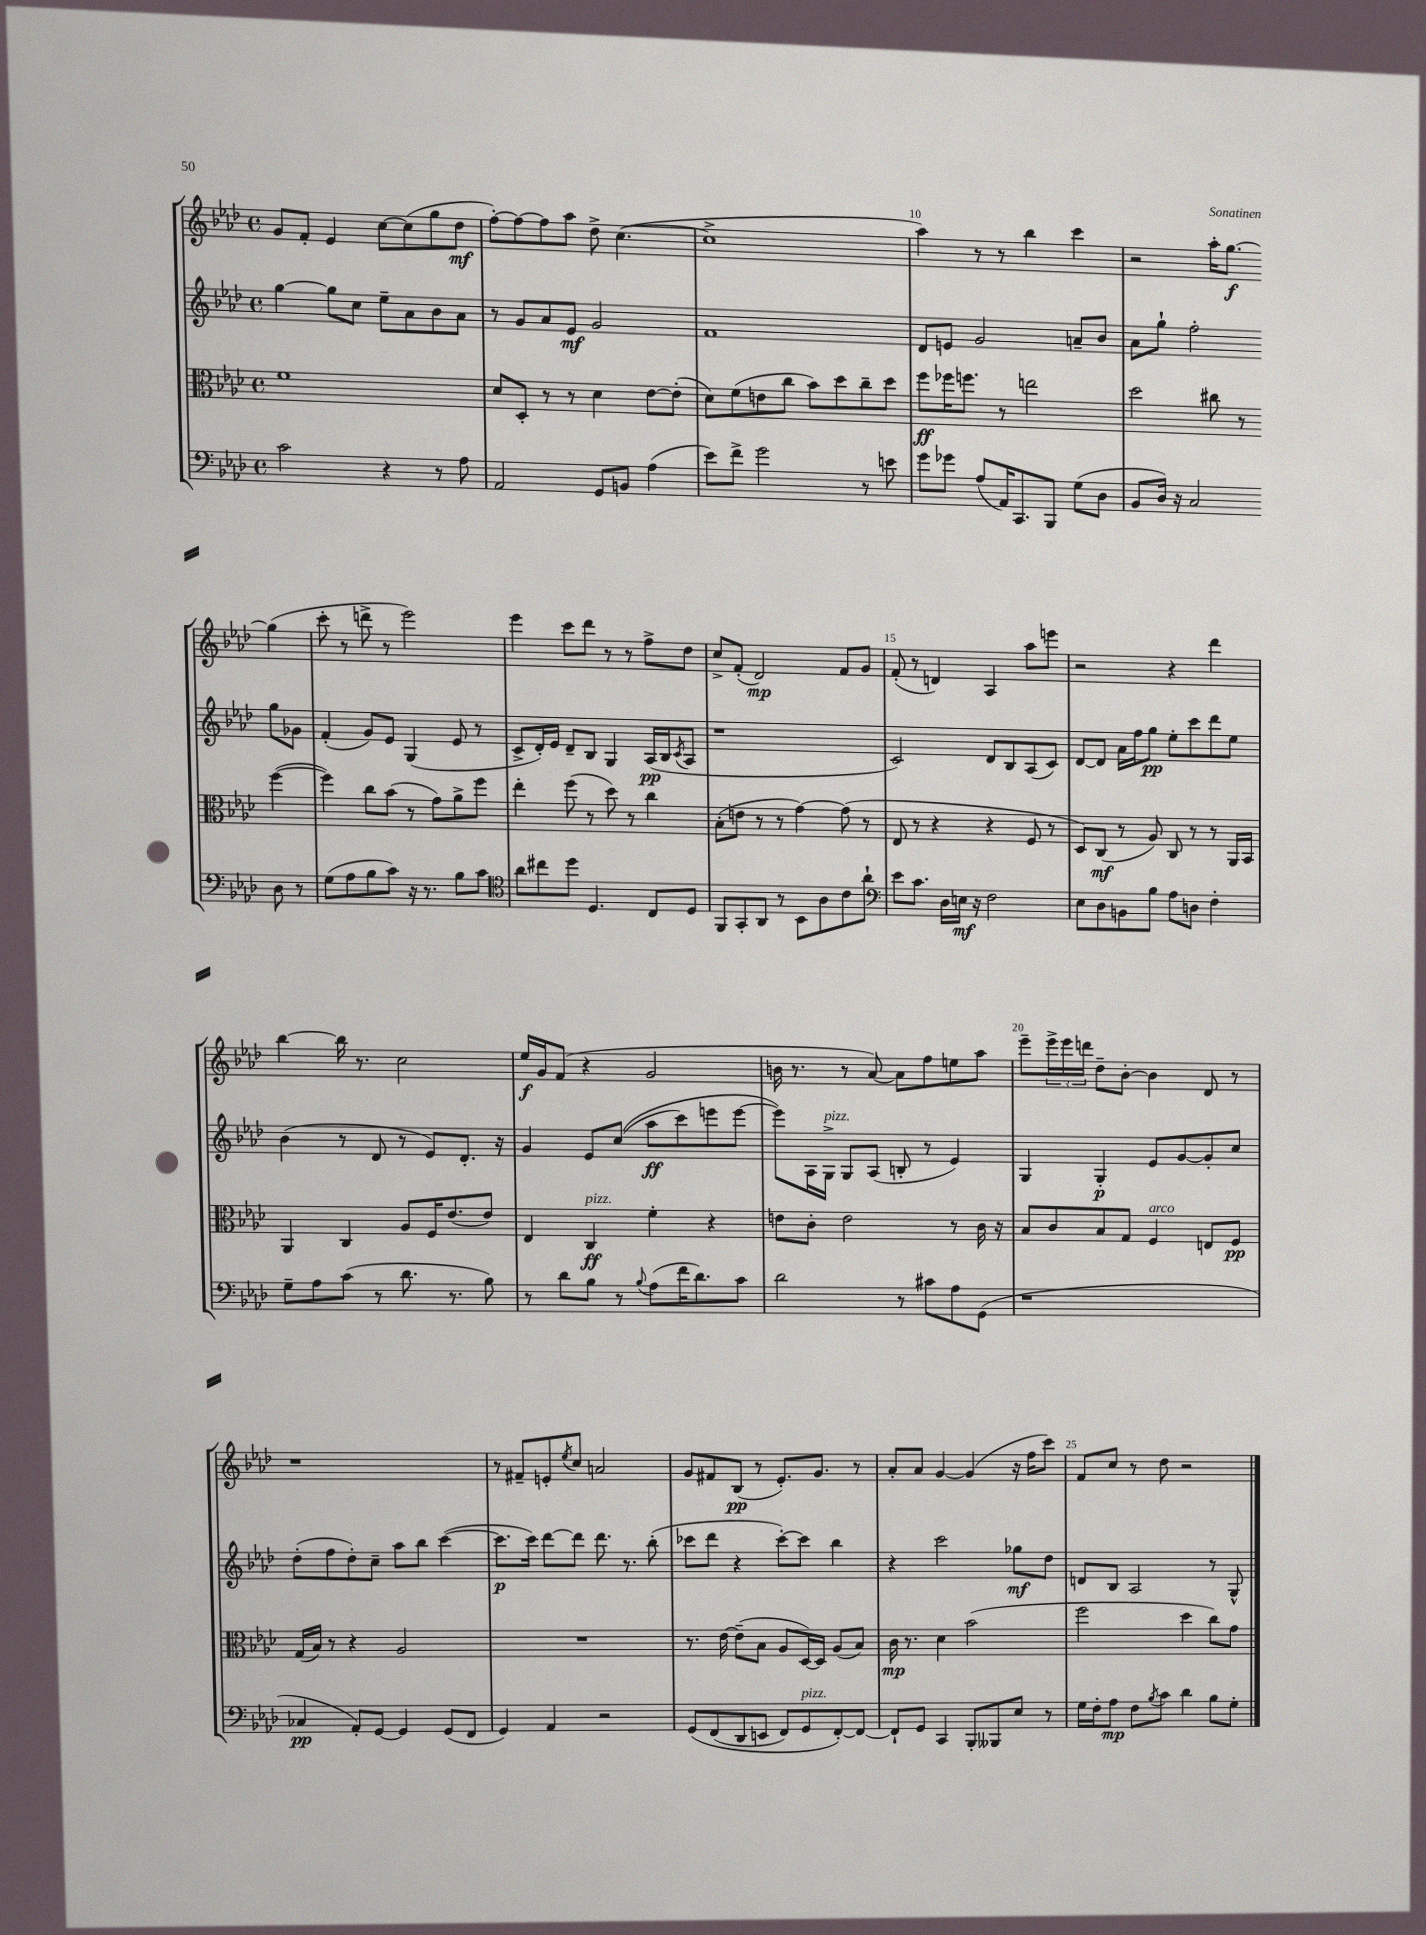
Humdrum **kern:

**kern	**kern	**kern	**kern
*staff4	*staff3	*staff2	*staff1
*clefF4	*clefC3	*clefG2	*clefG2
*k[b-e-a-d-]	*k[b-e-a-d-]	*k[b-e-a-d-]	*k[b-e-a-d-]
*M4/4	*M4/4	*M4/4	*M4/4
*met(c)	*met(c)	*met(c)	*met(c)
2c	1f	[4gg	8g
.	.	.	8f'
.	.	8gg]	4e-
.	.	8cc	.
4r	.	8ee-~	[8cc
.	.	8a-	(8cc]
8r	.	8b-	8gg
8A-	.	8a-	8dd-
=	=	=	=
2AA-	8d-	8r	[8ff')
.	8D-'	8g	8ff_
.	8r	8a-	8ff]
.	8r	8e-	8aa-
8GG	4d-	2g	8dd-^
8BB	.	.	([4.cc
(4A-	[8e-	.	.
.	(8e-']	.	.
=	=	=	=
8e-)	8d-)	1f	1cc^]
8f^	(8f	.	.
2g	8e	.	.
.	8cc	.	.
.	8b-)	.	.
.	8dd-	.	.
8r	8cc~	.	.
8e	8dd-	.	.
=	=	=	=
8g	8ff	8d-	4aa-)
8g-	16ff-	8e	.
.	8.ff	.	.
(8A-	.	2g	8r
16AA-)	8r	.	8r
8.CC	.	.	.
.	2ee	.	4bb-
8BBB-	.	.	.
(8G	.	8a~	4ccc
8D-	.	8b-	.
=	=	=	=
8BB-	2dd-	8a-	2r
16D-)	.	8gg`	.
16r	.	.	.
2C	.	2ff'	.
.	8cc#	.	16aa-'
.	.	.	[8.gg
.	8r	.	.
8D-	([4ff	8gg	(4gg]
8r	.	8g-	.
=	=	=	=
(8G	4ff])	(4f'	8ccc'
8A-	.	.	8r
8B-	8cc	8g)	8ddd^
8c)	(8b-	8e-	8r
16r	8r	(4G	2eee-)
8.r	.	.	.
.	8g)	.	.
8B-	8a-^	8e-	.
8c	8ff	8r	.
=	=	=	=
*clefC4	*	*	*
8a-	4ee-'	8c^	4eee-
8cc#	.	16d-')	.
.	.	16e-	.
8dd-	(8ff	8d-~	8ccc
4.D-	8r	8B-	8ddd-
.	8dd-)	4G	8r
.	8r	.	8r
8C	4cc	(16A-	8ff^
.	.	16B-	.
.	.	8qc	.
8D-	.	8A-	8dd-
=	=	=	=
8FF	(8B-'	1r	8cc^
8GG'	8e	.	(8f'
8AA-	8r	.	2d-)
8r	8r	.	.
8BB-	[4g)	.	.
8A-	.	.	.
8c	(8g]	.	8f
8a-`	8r	.	8g
=	=	=	=
*clefF4	*	*	*
8e-	8E-	2c)	(8f'
8.c	8r	.	8r
.	4r	.	4d)
16D-	.	.	.
16E	.	.	.
16r	.	.	.
2F	4r	8d-	4A-
.	.	8B-	.
.	8F	(8A-	8aa-
.	8r	8c)	8eee
=	=	=	=
8E-	8D-)	[8d-	2r
8D-	(8C	8d-]	.
8BB	8r	16a-	.
.	.	16ff	.
8B-	8A-)	8gg	.
8A-	8C	8ee-'	4r
8D	8r	8ccc	.
4F'	8r	8ddd-	4ddd-
.	16AA-	8ee-	.
.	16BB-	.	.
=	=	=	=
8G~	4AA-	(4b-	[4bb-
8A-	.	.	.
(8c	4C	8r	16bb-]
.	.	.	8.r
8r	.	8d-	.
8.d-	8A-	8r	2cc
.	16F	8e-)	.
8.r	(8.e-	.	.
.	.	8.d-'	.
8B-)	8e-)	.	.
.	.	16r	.
=	=	=	=
8r	4E-	4g	16ee-
.	.	.	16g
8d-	.	.	(8f
8B-	4C	8e-	4r
8r	.	&((8cc	.
8qqB-	.	.	.
(8A-	4f'	8aa-	2g
16f	.	8ccc)	.
8.d-)	.	.	.
.	4r	8eee	.
8c	.	[8eee	.
=	=	=	=
2d-	8e	8eee]&)	16b
.	.	.	8.r
.	8c'	16A-	.
.	.	16G^	.
.	2e	8G	8r
.	.	(8A-	[8a-)
8r	.	8B'	8a-]
8c#	.	8r	8ff
8A-	8r	4e-)	8ee
(8GG	16c	.	8aa-
.	16r	.	.
=	=	=	=
1r	8B-	4G	8eee-~
.	8c	.	24eee-^
.	.	.	24eee-
.	.	.	24ddd
.	8B-	4G'	8dd-~
.	8G	.	[8b-'
.	4F	8e-	4b-]
.	.	[8g	.
.	8E	8g']	8d-
.	8F	8cc	8r
=	=	=	=
4C-	(16G	(8dd-'	1r
.	16B-)	.	.
.	8r	8ff	.
8AA-')	4r	8dd-')	.
[8GG	.	8cc~	.
4GG]	2A-	8aa-	.
.	.	8bb-	.
(8GG	.	([4ccc	.
8FF	.	.	.
=	=	=	=
4GG)	1r	8.ccc]	8r
.	.	.	8f#~
.	.	16ccc)	.
4AA-	.	[8ddd-	8e'
.	.	.	8qee-
.	.	8ddd-]	8cc
2r	.	8.ddd-	2a
.	.	8.r	.
.	.	(8bb-'	.
=	=	=	=
&(8GG	8.r	8ccc-	8g
(8FF	.	8ddd-	8f#
.	[16e-	.	.
8DD-	(8e-~]	4r	(8B-
8EE	8B-	.	8r
8FF)	8A-	[8ccc-')	8.e-')
8GG	[16D-)	8ccc-]	.
.	16D-]	.	8.g
[8FF'&)	(8A-	4bb-	.
8FF_	8B-)	.	8r
=	=	=	=
8FF`]	16c	4r	8a-'
.	8.r	.	.
8GG	.	.	8a-
4CC	4d-	2ccc	[4g
8BBB-'	(2b-	.	(4g]
8BBB--	.	.	.
8E-	.	8gg-	16r
.	.	.	16ff
8r	.	8dd-	8ccc)
=	=	=	=
16G	2ff	8d	8f
16F'	.	.	.
8A-	.	8B-	8cc
8F	.	2A-	8r
8qB-	.	.	.
8c	.	.	8dd-
4d-	4dd-	.	2r
8B-	8cc)	8r	.
8G'	8g	8G^^	.
==	==	==	==
*-	*-	*-	*-
